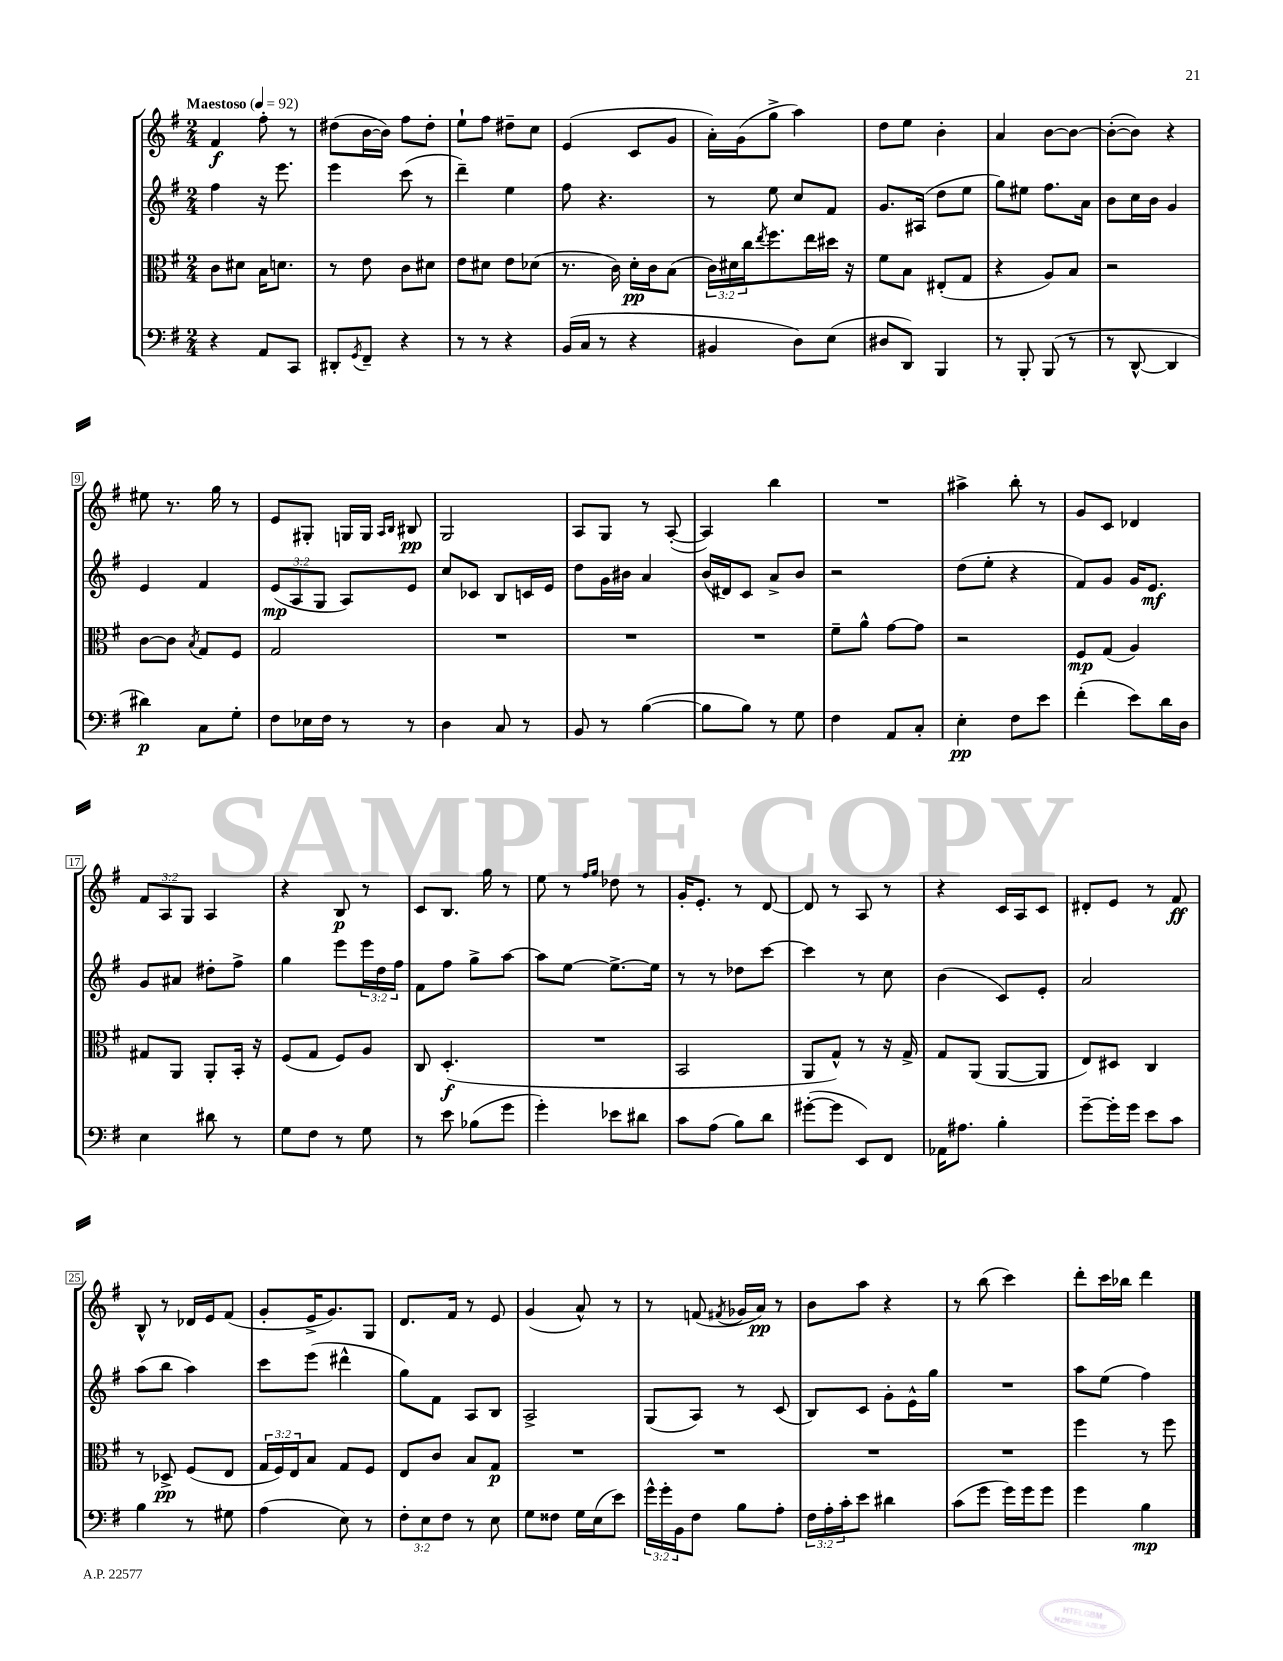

**kern	**dynam	**kern	**dynam	**kern	**dynam	**kern	**dynam
*part4	*part4	*part3	*part3	*part2	*part2	*part1	*part1
*staff4	*staff4	*staff3	*staff3	*staff2	*staff2	*staff1	*staff1
*clefF4	*	*clefC3	*	*clefG2	*	*clefG2	*
*k[f#]	*	*k[f#]	*	*k[f#]	*	*k[f#]	*
*M2/4	*	*M2/4	*	*M2/4	*	*M2/4	*
*MM92	*	*MM92	*	*MM92	*	*MM92	*
=1	=1	=1	=1	=1	=1	=1	=1
!	!	!	!	!	!	!LO:TX:a:B:t=Maestoso	!
4r	.	8c\L	.	4ff#\	.	4f#/	f
.	.	8d#X\J	.	.	.	.	.
8AA/L	.	16B\KL	.	16r	.	8ff#'\	.
.	.	8.dn\J	.	8.eee\	.	.	.
8CC/J	.	.	.	.	.	8r	.
=2	=2	=2	=2	=2	=2	=2	=2
8DD#X'/L	.	8r	.	4eee\	.	(8dd#X\L	.
8qGG/	.	.	.	.	.	.	.
8FF#~/J	.	8e\	.	.	.	[16b\L	.
.	.	.	.	.	.	16b\JJ])	.
4r	.	8c\L	.	(8ccc\	.	8ff#\L	.
.	.	8d#X\J	.	8r	.	8dd#'\J	.
=3	=3	=3	=3	=3	=3	=3	=3
8r	.	8e\L	.	4ddd~\)	.	8ee`\L	.
8r	.	8d#X\J	.	.	.	8ff#\J	.
4r	.	8e\L	.	4ee\	.	8dd#X~\L	.
.	.	(8d-X\J	.	.	.	8cc\J	.
=4	=4	=4	=4	=4	=4	=4	=4
(16BB/LL	.	8.r	.	8ff#\	.	(4e/	.
16C/JJ	.	.	.	.	.	.	.
8r	.	.	.	4.r	.	.	.
.	.	16c\)	.	.	.	.	.
4r	.	16d'\LL	pp	.	.	8c/L	.
.	.	16c\J	.	.	.	.	.
.	.	(8B\J	.	.	.	8g/J	.
=5	=5	=5	=5	=5	=5	=5	=5
4BB#X/	.	24c\LL)	.	8r	.	16a'\LL)	.
.	.	24d#X\	.	.	.	.	.
.	.	.	.	.	.	(16g\J	.
.	.	24cc\J	.	.	.	.	.
.	.	8qee/	.	.	.	.	.
.	.	8.ff#\	.	8ee\	.	8gg^\J	.
8D\L)	.	.	.	8cc/L	.	4aa\)	.
.	.	16ee\L	.	.	.	.	.
(8E\J	.	16dd#X\JJ	.	8f#/J	.	.	.
.	.	16r	.	.	.	.	.
=6	=6	=6	=6	=6	=6	=6	=6
8D#X/L	.	8f#\L	.	8.g/L	.	8dd\L	.
8DD/J)	.	8B\J	.	.	.	8ee\J	.
.	.	.	.	(16A#X/Jk	.	.	.
4BBB/	.	(8E#X'/L	.	8dd\L	.	4b'\	.
.	.	8G/J	.	8ee\J	.	.	.
=7	=7	=7	=7	=7	=7	=7	=7
8r	.	4r	.	8gg\L)	.	4a/	.
8BBB'/	.	.	.	8ee#X\J	.	.	.
(8BBB/	.	8A/L)	.	8.ff#\L	.	[8b\L	.
8r	.	8B/J	.	.	.	8b\J_	.
.	.	.	.	16a\Jk	.	.	.
=8	=8	=8	=8	=8	=8	=8	=8
8r	.	2r	.	8b\L	.	(8b'\L_	.
[8DD^^/	.	.	.	16cc\L	.	8b\J])	.
.	.	.	.	16b\JJ	.	.	.
4DD/]	.	.	.	4g/	.	4r	.
!!LO:LB:g=z
=9	=9	=9	=9	=9	=9	=9	=9
4d#X\)	p	[8c\L	.	4e/	.	8ee#X\	.
.	.	8c\J]	.	.	.	8.r	.
.	.	8qB/	.	.	.	.	.
8C\L	.	8G/L	.	4f#/	.	.	.
.	.	.	.	.	.	16gg\	.
8G'\J	.	8F#/J	.	.	.	8r	.
=10	=10	=10	=10	=10	=10	=10	=10
8F#\L	.	2G/	.	(12e/L	mp	8e/L	.
.	.	.	.	12A/	.	.	.
16E-X\L	.	.	.	.	.	8G#X'/J	.
.	.	.	.	12G/J	.	.	.
16F#\JJ	.	.	.	.	.	.	.
8r	.	.	.	8A/L)	.	16Gn/LL	.
.	.	.	.	.	.	16G/JJ	.
.	.	.	.	.	.	16qqA/LL	.
.	.	.	.	.	.	16qqB/JJ	.
8r	.	.	.	8e/J	.	8B#X/	pp
=11	=11	=11	=11	=11	=11	=11	=11
4D\	.	2r	.	8cc/L	.	2G/	.
.	.	.	.	8c-X/J	.	.	.
8C/	.	.	.	8B/L	.	.	.
8r	.	.	.	16cn/L	.	.	.
.	.	.	.	16e/JJ	.	.	.
=12	=12	=12	=12	=12	=12	=12	=12
8BB/	.	2r	.	8dd\L	.	8A/L	.
8r	.	.	.	16g\L	.	8G/J	.
.	.	.	.	16b#X\JJ	.	.	.
([4B\	.	.	.	4a/	.	8r	.
.	.	.	.	.	.	([8A'/	.
=13	=13	=13	=13	=13	=13	=13	=13
8B\L]	.	2r	.	(16b/LL	.	4A/])	.
.	.	.	.	16d#X/J)	.	.	.
8B\J)	.	.	.	8c/J	.	.	.
8r	.	.	.	8a^/L	.	4bb\	.
8G\	.	.	.	8b/J	.	.	.
=14	=14	=14	=14	=14	=14	=14	=14
4F#\	.	8f#~\L	.	2r	.	2r	.
.	.	8a^^\J	.	.	.	.	.
8AA/L	.	[8g\L	.	.	.	.	.
8C'/J	.	8g\J]	.	.	.	.	.
=15	=15	=15	=15	=15	=15	=15	=15
4E'\	pp	2r	.	(8dd\L	.	4aa#X^\	.
.	.	.	.	8ee'\J	.	.	.
8F#\L	.	.	.	4r	.	8bb'\	.
8e\J	.	.	.	.	.	8r	.
=16	=16	=16	=16	=16	=16	=16	=16
(4f#'\	.	8F#/L	mp	8f#/L)	.	8g/L	.
.	.	(8G/J	.	8g/J	.	8c/J	.
8e\L)	.	4A/)	.	16g/KL	.	4d-X/	.
.	.	.	.	8.e/J	mf	.	.
16d\L	.	.	.	.	.	.	.
16D\JJ	.	.	.	.	.	.	.
!!LO:LB:g=z
=17	=17	=17	=17	=17	=17	=17	=17
4E\	.	8G#X/L	.	8g/L	.	12f#/L	.
.	.	.	.	.	.	12A/	.
.	.	8AA/J	.	8a#X/J	.	.	.
.	.	.	.	.	.	12G/J	.
8d#X\	.	8AA'/L	.	8dd#X'\L	.	4A/	.
8r	.	16BB'/Jk	.	8ff#^\J	.	.	.
.	.	16r	.	.	.	.	.
=18	=18	=18	=18	=18	=18	=18	=18
8G\L	.	(8F#/L	.	4gg\	.	4r	.
8F#\J	.	8G/J	.	.	.	.	.
8r	.	8F#/L)	.	8eee\L	.	8B/	p
8G\	.	8A/J	.	24eee\L	.	8r	.
.	.	.	.	24dd\	.	.	.
.	.	.	.	24ff#\JJ	.	.	.
=19	=19	=19	=19	=19	=19	=19	=19
8r	.	8C/	.	8f#\L	.	8c/L	.
8e\	.	(4.D'/	f	8ff#\J	.	8.B/J	.
(8B-X\L	.	.	.	8gg^\L	.	.	.
.	.	.	.	.	.	16gg\	.
8g\J	.	.	.	[8aa\J	.	8r	.
=20	=20	=20	=20	=20	=20	=20	=20
4g'\)	.	2r	.	8aa\L]	.	8ee\	.
.	.	.	.	[8ee\J	.	8r	.
.	.	.	.	.	.	16qqff#/LL	.
.	.	.	.	.	.	16qqgg/JJ	.
8e-X\L	.	.	.	8.ee^\L_	.	8dd-X\	.
8d#X\J	.	.	.	.	.	8r	.
.	.	.	.	16ee\Jk]	.	.	.
=21	=21	=21	=21	=21	=21	=21	=21
8c\L	.	2BB/	.	8r	.	16g'/KL	.
.	.	.	.	.	.	8.e'/J	.
(8A\J	.	.	.	8r	.	.	.
8B\L)	.	.	.	8dd-X\L	.	8r	.
8d\J	.	.	.	[8ccc\J	.	[8d/	.
=22	=22	=22	=22	=22	=22	=22	=22
([8g#X'\L	.	8AA/L	.	4ccc\]	.	8d/]	.
8g#\J]	.	8G^^/J)	.	.	.	8r	.
8EE/L)	.	8r	.	8r	.	8A/	.
8FF#/J	.	16r	.	8cc\	.	8r	.
.	.	16G^/	.	.	.	.	.
=23	=23	=23	=23	=23	=23	=23	=23
16AA-X\KL	.	8G/L	.	(4b\	.	4r	.
8.A#X\J	.	.	.	.	.	.	.
.	.	(8AA/J	.	.	.	.	.
4B'\	.	[8AA/L	.	8c/L)	.	16c/LL	.
.	.	.	.	.	.	16A/J	.
.	.	8AA/J]	.	8e'/J	.	8c/J	.
=24	=24	=24	=24	=24	=24	=24	=24
[8g~\L	.	8E/L)	.	2a/	.	8d#X'/L	.
16g'\L]	.	8D#X/J	.	.	.	8e/J	.
16g\JJ	.	.	.	.	.	.	.
8e\L	.	4C/	.	.	.	8r	.
8c\J	.	.	.	.	.	8f#/	ff
!!LO:LB:g=z
=25	=25	=25	=25	=25	=25	=25	=25
4B\	.	8r	.	(8aa\L	.	8B^^/	.
.	.	8D-X^/	pp	8bb\J	.	8r	.
8r	.	(8F#/L	.	4aa\)	.	16d-X/LL	.
.	.	.	.	.	.	16e/J	.
8G#X\	.	8E/J	.	.	.	(8f#/J	.
=26	=26	=26	=26	=26	=26	=26	=26
(4A\	.	24G/LL	.	8ccc\L	.	8g'/L	.
.	.	24F#/)	.	.	.	.	.
.	.	24E/J	.	.	.	.	.
.	.	8B/J	.	(8eee\J	.	16e^/K	.
.	.	.	.	.	.	8.g/)	.
8E\)	.	8G/L	.	4ddd#X^^\	.	.	.
8r	.	8F#/J	.	.	.	8G/J	.
=27	=27	=27	=27	=27	=27	=27	=27
12F#'\L	.	8E/L	.	8gg\L)	.	8.d/L	.
12E\	.	.	.	.	.	.	.
.	.	8c/J	.	8f#\J	.	.	.
12F#\J	.	.	.	.	.	.	.
.	.	.	.	.	.	16f#/Jk	.
8r	.	8B/L	.	8A/L	.	8r	.
8E\	.	8G/J	p	8B/J	.	8e/	.
=28	=28	=28	=28	=28	=28	=28	=28
8G\L	.	2r	.	2A^/	.	(4g/	.
8F##X\J	.	.	.	.	.	.	.
16G\LL	.	.	.	.	.	8a^^/)	.
(16E\J	.	.	.	.	.	.	.
8e\J)	.	.	.	.	.	8r	.
=29	=29	=29	=29	=29	=29	=29	=29
24g^^\LL	.	2r	.	(8G/L	.	8r	.
24g'\	.	.	.	.	.	.	.
24BB\J	.	.	.	.	.	.	.
8F#\J	.	.	.	8A/J)	.	(8fn/	.
.	.	.	.	.	.	8qf#X/	.
8B\L	.	.	.	8r	.	16g-X/LL	.
.	.	.	.	.	.	16a/JJ)	pp
8A'\J	.	.	.	(8c/	.	8r	.
=30	=30	=30	=30	=30	=30	=30	=30
24F#\LL	.	2r	.	8B/L)	.	8b\L	.
24A'\	.	.	.	.	.	.	.
24c'\J	.	.	.	.	.	.	.
8e\J	.	.	.	8c/J	.	8aa\J	.
4d#X\	.	.	.	8g'\L	.	4r	.
.	.	.	.	16e^^\L	.	.	.
.	.	.	.	16gg\JJ	.	.	.
=31	=31	=31	=31	=31	=31	=31	=31
(8c\L	.	2r	.	2r	.	8r	.
8g\J	.	.	.	.	.	(8bb\	.
16g\LL)	.	.	.	.	.	4ccc\)	.
16g\J	.	.	.	.	.	.	.
8g\J	.	.	.	.	.	.	.
=32	=32	=32	=32	=32	=32	=32	=32
4g\	.	4ff#\	.	8aa\L	.	8ddd'\L	.
.	.	.	.	(8ee\J	.	16ccc\L	.
.	.	.	.	.	.	16bb-X\JJ	.
4B\	mp	8r	.	4ff#\)	.	4ddd\	.
.	.	8ff#\	.	.	.	.	.
==	==	==	==	==	==	==	==
*-	*-	*-	*-	*-	*-	*-	*-
